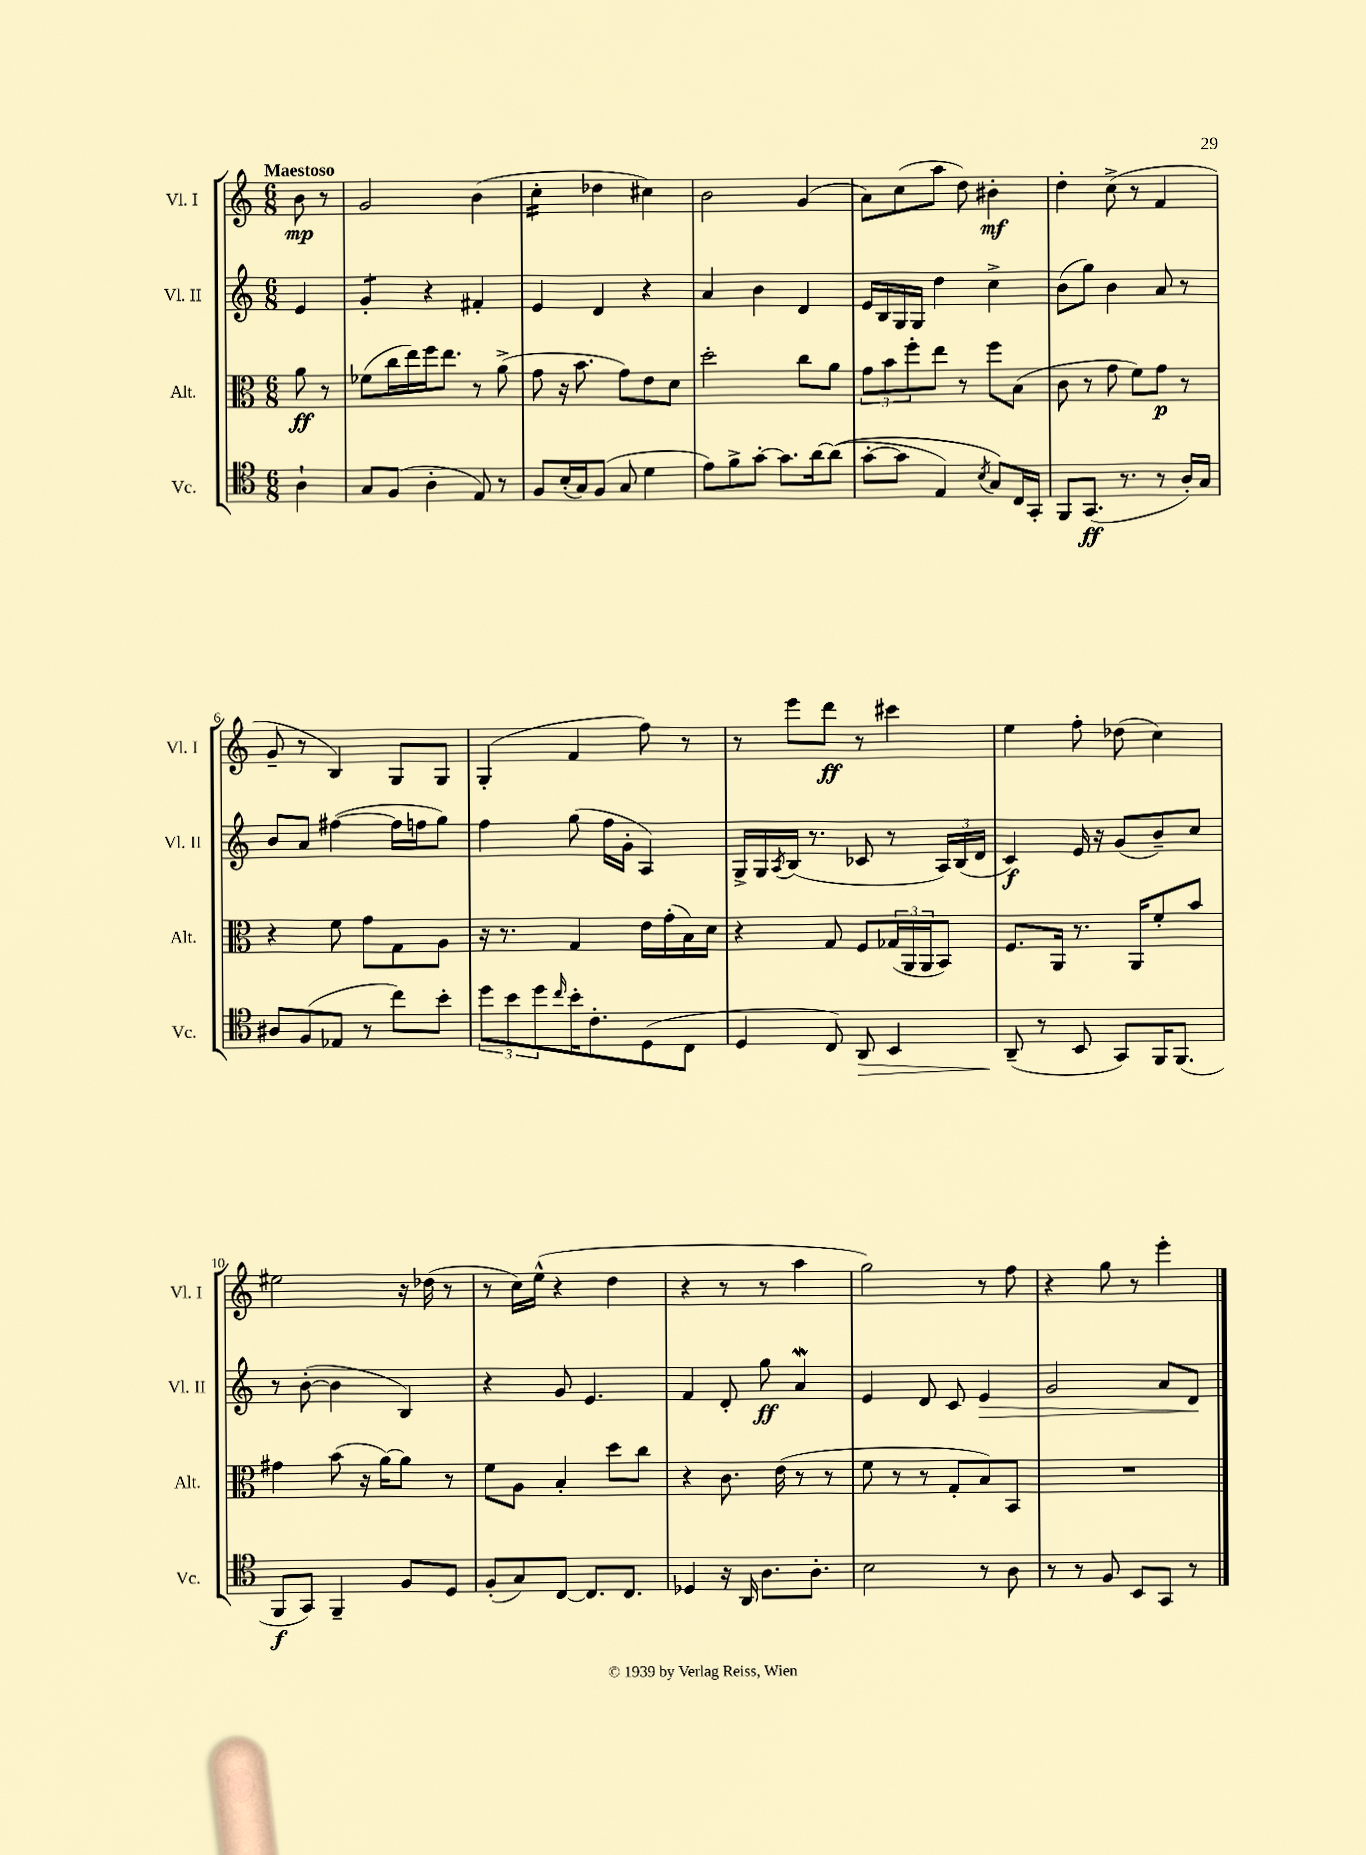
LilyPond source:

<<
\new StaffGroup <<
\new Staff = "s0" \with { instrumentName = "Vl. I" shortInstrumentName = "Vl. I" } {
    \clef treble \key c \major \numericTimeSignature \time 6/8 \partial 4 \tempo "Maestoso"
    b'8\mp r8 |
    g'2 b'4( |
    c''4:16-. des''4 cis''4) |
    b'2 g'4( |
    a'8) c''8( a''8 d''8) bis'4-.\mf |
    d''4-. c''8->( r8 f'4 |
    g'8-- r8 b4) g8 g8 |
    g4-.( f'4 f''8) r8 |
    r8 e'''8 d'''8\ff r8 cis'''4 |
    e''4 f''8-. des''8( c''4) |
    eis''2 r16 des''16( r8 |
    r8 c''16) e''16-^( r4 d''4 |
    r4 r8 r8 a''4 |
    g''2) r8 f''8 |
    r4 g''8 r8 e'''4-. \bar "|." |
}
\new Staff = "s1" \with { instrumentName = "Vl. II" shortInstrumentName = "Vl. II" } {
    \clef treble \key c \major \numericTimeSignature \time 6/8 \partial 4
    e'4 |
    g'4:8-. r4 fis'4-. |
    e'4 d'4 r4 |
    a'4 b'4 d'4 |
    e'16 b16 g16 g16 d''4 c''4-> |
    b'8( g''8) b'4 a'8 r8 |
    b'8 a'8 fis''4~( fis''16 f''16 g''8) |
    f''4 g''8( f''16 g'16-. a4) |
    g16-> g16 \acciaccatura { a8 } b16( r8. ces'8 r8 \tuplet 3/2 { a16) b16( d'16 } |
    c'4\f) e'16 r16 g'8( b'8--) c''8 |
    r8 b'8~-.( b'4 b4) |
    r4 g'8 e'4. |
    f'4 d'8-. g''8\ff a'4\mordent |
    e'4 d'8 c'8 e'4\> |
    g'2 a'8 d'8\! \bar "|." |
}
\new Staff = "s2" \with { instrumentName = "Alt." shortInstrumentName = "Alt." } {
    \clef alto \key c \major \numericTimeSignature \time 6/8 \partial 4
    a'8\ff r8 |
    fes'8( c''16 e''16) f''16 e''8. r8 a'8->( |
    g'8 r16 b'8. g'8) e'8 d'8 |
    d''2-. c''8 a'8 |
    \tuplet 3/2 { g'8 b'8 f''8-. } e''8 r8 f''8 b8( |
    c'8 r8 g'8 f'8) g'8\p r8 |
    r4 f'8 g'8 g8 a8 |
    r16 r8. g4 e'16 g'16-.( b16) d'16 |
    r4 g8 f8 \tuplet 3/2 { ges16( a,16 a,16 } b,8) |
    f8. a,16 r8. a,16 f'8-. b'8 |
    gis'4 b'8( r16 a'16~) a'8 r8 |
    f'8 a8 b4-. d''8 c''8 |
    r4 c'8. e'16( r8 r8 |
    f'8 r8 r8 g8-. b8) b,8 |
    R2. \bar "|." |
}
\new Staff = "s3" \with { instrumentName = "Vc." shortInstrumentName = "Vc." } {
    \clef tenor \key c \major \numericTimeSignature \time 6/8 \partial 4
    a4-! |
    g8 f8( a4-. e8) r8 |
    f8 b16-.( g16) f8( g8 d'4 |
    e'8) f'8-> g'8~-. g'8. a'16~ a'8(\( |
    g'8~-. g'8 e4) \acciaccatura { b8 } g8\) c16 g,16-. |
    f,8 g,8.\ff( r8. r8 a16-.) g16 |
    ais8 f8( ees8 r8 c''8) b'8-. |
    \tuplet 3/2 { d''8 b'8 d''8 } \grace { c''16 } b'16-. c'8.-. d8( c8 |
    d4 c8) a,8\> b,4 |
    a,8--\!( r8 b,8 g,8) f,16 f,8.( |
    f,8\f g,8) f,4-- f8 d8 |
    f8-.( g8) c8~ c8. c8. |
    des4 r16 a,16 a8. a8.-. |
    b2 r8 a8 |
    r8 r8 f8 b,8 g,8 r8 \bar "|." |
}
>>
>>
